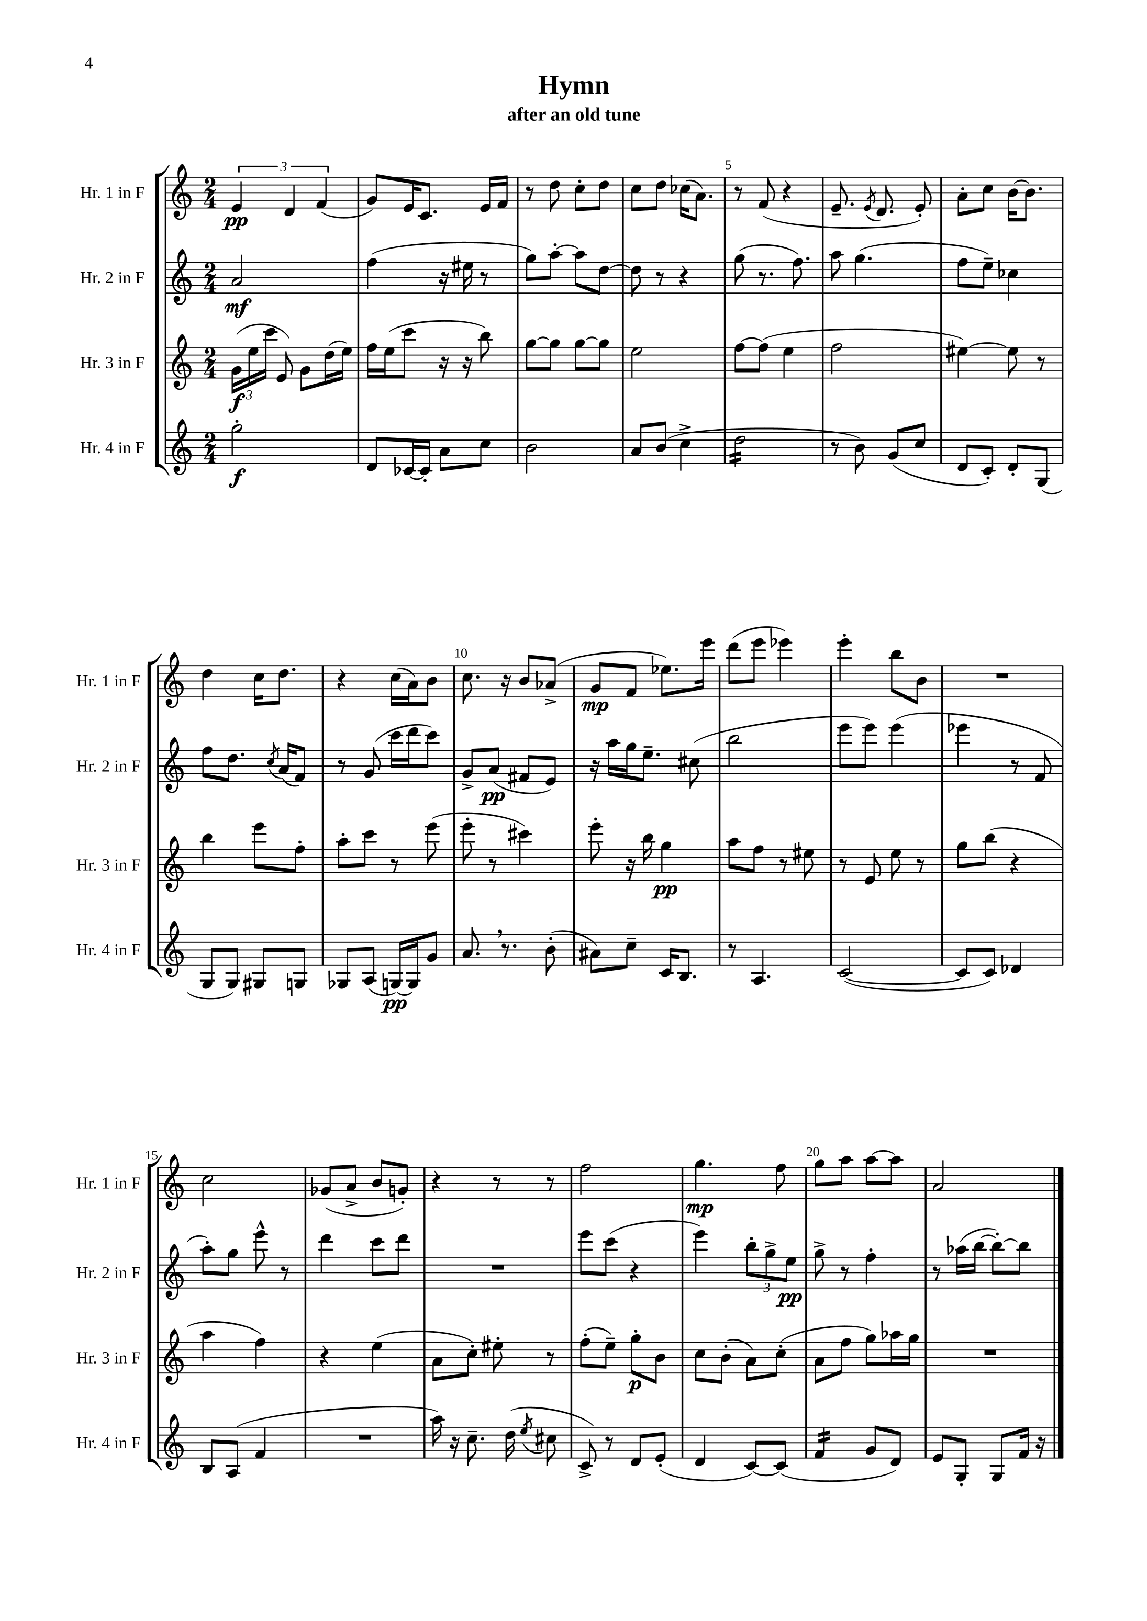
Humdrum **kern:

**kern	**dynam	**kern	**dynam	**kern	**dynam	**kern	**dynam
*part4	*part4	*part3	*part3	*part2	*part2	*part1	*part1
*staff4	*staff4	*staff3	*staff3	*staff2	*staff2	*staff1	*staff1
*I"Hr. 4 in F	*	*I"Hr. 3 in F	*	*I"Hr. 2 in F	*	*I"Hr. 1 in F	*
*I'Hr. 4 in F	*	*I'Hr. 3 in F	*	*I'Hr. 2 in F	*	*I'Hr. 1 in F	*
*clefG2	*	*clefG2	*	*clefG2	*	*clefG2	*
*k[]	*	*k[]	*	*k[]	*	*k[]	*
*M2/4	*	*M2/4	*	*M2/4	*	*M2/4	*
=1	=1	=1	=1	=1	=1	=1	=1
2gg'\	f	(24g\LL	f	2a/	mf	6e/	pp
.	.	24ee\	.	.	.	.	.
.	.	24ccc\JJ	.	.	.	.	.
.	.	8e/)	.	.	.	.	.
.	.	.	.	.	.	6d/	.
.	.	8g\L	.	.	.	.	.
.	.	.	.	.	.	(6f/	.
.	.	(16dd\L	.	.	.	.	.
.	.	16ee\JJ)	.	.	.	.	.
=2	=2	=2	=2	=2	=2	=2	=2
8d/L	.	16ff\LL	.	(4ff\	.	8g/L)	.
.	.	(16ee\J	.	.	.	.	.
[16c-X/L	.	8ccc\J	.	.	.	16e/K	.
16c-'/JJ]	.	.	.	.	.	8.c/J	.
8a\L	.	16r	.	16r	.	.	.
.	.	16r	.	16ee#X\	.	.	.
8cc\J	.	8bb\)	.	8r	.	16e/LL	.
.	.	.	.	.	.	16f/JJ	.
=3	=3	=3	=3	=3	=3	=3	=3
2b\	.	[8gg\L	.	8gg\L)	.	8r	.
.	.	8gg\J]	.	[8aa'\J	.	8dd\	.
.	.	[8gg\L	.	8aa\L]	.	8cc'\L	.
.	.	8gg\J]	.	[8dd\J	.	8dd\J	.
=4	=4	=4	=4	=4	=4	=4	=4
8a/L	.	2ee\	.	8dd\]	.	8cc\L	.
(8b/J	.	.	.	8r	.	8dd\J	.
4cc^\	.	.	.	4r	.	(16cc-X\KL	.
.	.	.	.	.	.	8.a\J)	.
=5	=5	=5	=5	=5	=5	=5	=5
*tremolo	*	*	*	*	*	*	*
16dd\LL	.	[8ff\L	.	(8gg\	.	8r	.
16dd\	.	.	.	.	.	.	.
16dd\	.	(8ff\J]	.	8.r	.	(8f/	.
16dd\	.	.	.	.	.	.	.
16dd\	.	4ee\	.	.	.	4r	.
16dd\	.	.	.	8.ff\)	.	.	.
16dd\	.	.	.	.	.	.	.
16dd\JJ	.	.	.	.	.	.	.
*Xtremolo	*	*	*	*	*	*	*
=6	=6	=6	=6	=6	=6	=6	=6
8r	.	2ff\	.	8aa\	.	8.e~/	.
8b\)	.	.	.	(4.gg\	.	.	.
.	.	.	.	.	.	8qe/	.
.	.	.	.	.	.	8.d/	.
(8g/L	.	.	.	.	.	.	.
8cc/J	.	.	.	.	.	8e'/)	.
=7	=7	=7	=7	=7	=7	=7	=7
8d/L	.	[4ee#X\)	.	8ff\L	.	8a'\L	.
8c'/J)	.	.	.	8ee~\J)	.	8cc\J	.
8d'/L	.	8ee#\]	.	4cc-X\	.	[16b\KL	.
.	.	.	.	.	.	8.b\J]	.
(8G/J	.	8r	.	.	.	.	.
!!LO:LB:g=z
=8	=8	=8	=8	=8	=8	=8	=8
8G/L	.	4bb\	.	8ff\L	.	4dd\	.
8G/J)	.	.	.	8.dd\J	.	.	.
8G#X/L	.	8eee\L	.	.	.	16cc\KL	.
.	.	.	.	8qcc/	.	.	.
.	.	.	.	(16a/KL	.	8.dd\J	.
8Gn/J	.	8ff'\J	.	8f/J)	.	.	.
=9	=9	=9	=9	=9	=9	=9	=9
8G-X/L	.	8aa'\L	.	8r	.	4r	.
(8A/J	.	8ccc\J	.	(8g/	.	.	.
[16Gn/LL)	pp	8r	.	16ccc\LL	.	(16cc\LL	.
16G/J]	.	.	.	16ddd\J	.	16a\J)	.
8g/J	.	(8eee\	.	8ccc\J)	.	8b\J	.
=10	=10	=10	=10	=10	=10	=10	=10
8.a,/	.	8eee'\	.	8g^/L	.	8.cc\	.
.	.	8r	.	(8a/J	pp	.	.
8.r	.	.	.	.	.	16r	.
.	.	4ccc#X\)	.	8f#X/L	.	8b/L	.
(8b'\	.	.	.	8e/J)	.	(8a-X^/J	.
=11	=11	=11	=11	=11	=11	=11	=11
8a#X\L)	.	8eee'\	.	16r	.	8g/L	mp
.	.	.	.	16aa\LL	.	.	.
8cc~\J	.	16r	.	16gg\J	.	8f/J	.
.	.	16bb\	.	8.ee~\J	.	.	.
16c/KL	.	4gg\	pp	.	.	8.ee-X\L)	.
8.B/J	.	.	.	.	.	.	.
.	.	.	.	(8cc#X\	.	.	.
.	.	.	.	.	.	16eee\Jk	.
=12	=12	=12	=12	=12	=12	=12	=12
8r	.	8aa\L	.	2bb\	.	(8ddd\L	.
4.A/	.	8ff\J	.	.	.	8eee\J	.
.	.	8r	.	.	.	4eee-X\)	.
.	.	8ee#X\	.	.	.	.	.
=13	=13	=13	=13	=13	=13	=13	=13
([2c/	.	8r	.	8eee\L	.	4eee'\	.
.	.	8e/	.	8eee\J)	.	.	.
.	.	8ee\	.	(4eee\	.	8bb\L	.
.	.	8r	.	.	.	8b\J	.
=14	=14	=14	=14	=14	=14	=14	=14
8c/L]	.	8gg\L	.	4eee-X\	.	2r	.
8c/J)	.	(8bb\J	.	.	.	.	.
4d-X/	.	4r	.	8r	.	.	.
.	.	.	.	8f/	.	.	.
!!LO:LB:g=z
=15	=15	=15	=15	=15	=15	=15	=15
8B/L	.	4aa\	.	8aa'\L)	.	2cc\	.
(8A/J	.	.	.	8gg\J	.	.	.
4f/	.	4ff\)	.	8eee^^\	.	.	.
.	.	.	.	8r	.	.	.
=16	=16	=16	=16	=16	=16	=16	=16
2r	.	4r	.	4ddd\	.	(8g-X/L	.
.	.	.	.	.	.	8a^/J	.
.	.	(4ee\	.	8ccc\L	.	8b/L	.
.	.	.	.	8ddd\J	.	8gn'/J)	.
=17	=17	=17	=17	=17	=17	=17	=17
16aa\)	.	8a\L	.	2r	.	4r	.
16r	.	.	.	.	.	.	.
8.cc~\	.	8cc'\J)	.	.	.	.	.
.	.	8ee#X'\	.	.	.	8r	.
(16dd\	.	.	.	.	.	.	.
8qee/	.	.	.	.	.	.	.
8cc#X\	.	8r	.	.	.	8r	.
=18	=18	=18	=18	=18	=18	=18	=18
8c^/)	.	(8ff'\L	.	8eee\L	.	2ff\	.
8r	.	8ee~\J)	.	(8ccc\J	.	.	.
8d/L	.	8gg'\L	p	4r	.	.	.
(8e'/J	.	8b\J	.	.	.	.	.
=19	=19	=19	=19	=19	=19	=19	=19
4d/	.	8cc\L	.	4eee\)	.	4.gg\	mp
.	.	(8b'\J	.	.	.	.	.
[8c/L)	.	8a\L)	.	12bb'\L	.	.	.
.	.	.	.	12gg^\	.	.	.
(8c/J]	.	(8cc'\J	.	.	.	8ff\	.
.	.	.	.	12ee\J	pp	.	.
=20	=20	=20	=20	=20	=20	=20	=20
*tremolo	*	*	*	*	*	*	*
16f/LL	.	8a\L	.	8gg^\	.	8gg\L	.
16f/	.	.	.	.	.	.	.
16f/	.	8ff\J	.	8r	.	8aa\J	.
16f/JJ	.	.	.	.	.	.	.
*Xtremolo	*	*	*	*	*	*	*
8g/L	.	8gg\L)	.	4ff'\	.	[8aa\L	.
8d/J)	.	16aa-X\L	.	.	.	8aa\J]	.
.	.	16gg\JJ	.	.	.	.	.
=21	=21	=21	=21	=21	=21	=21	=21
8e/L	.	2r	.	8r	.	2a/	.
8G'/J	.	.	.	(16aa-X\LL	.	.	.
.	.	.	.	[16bb\JJ	.	.	.
8G/L	.	.	.	8bb'\L_)	.	.	.
16f/Jk	.	.	.	8bb\J]	.	.	.
16r	.	.	.	.	.	.	.
==	==	==	==	==	==	==	==
*-	*-	*-	*-	*-	*-	*-	*-
